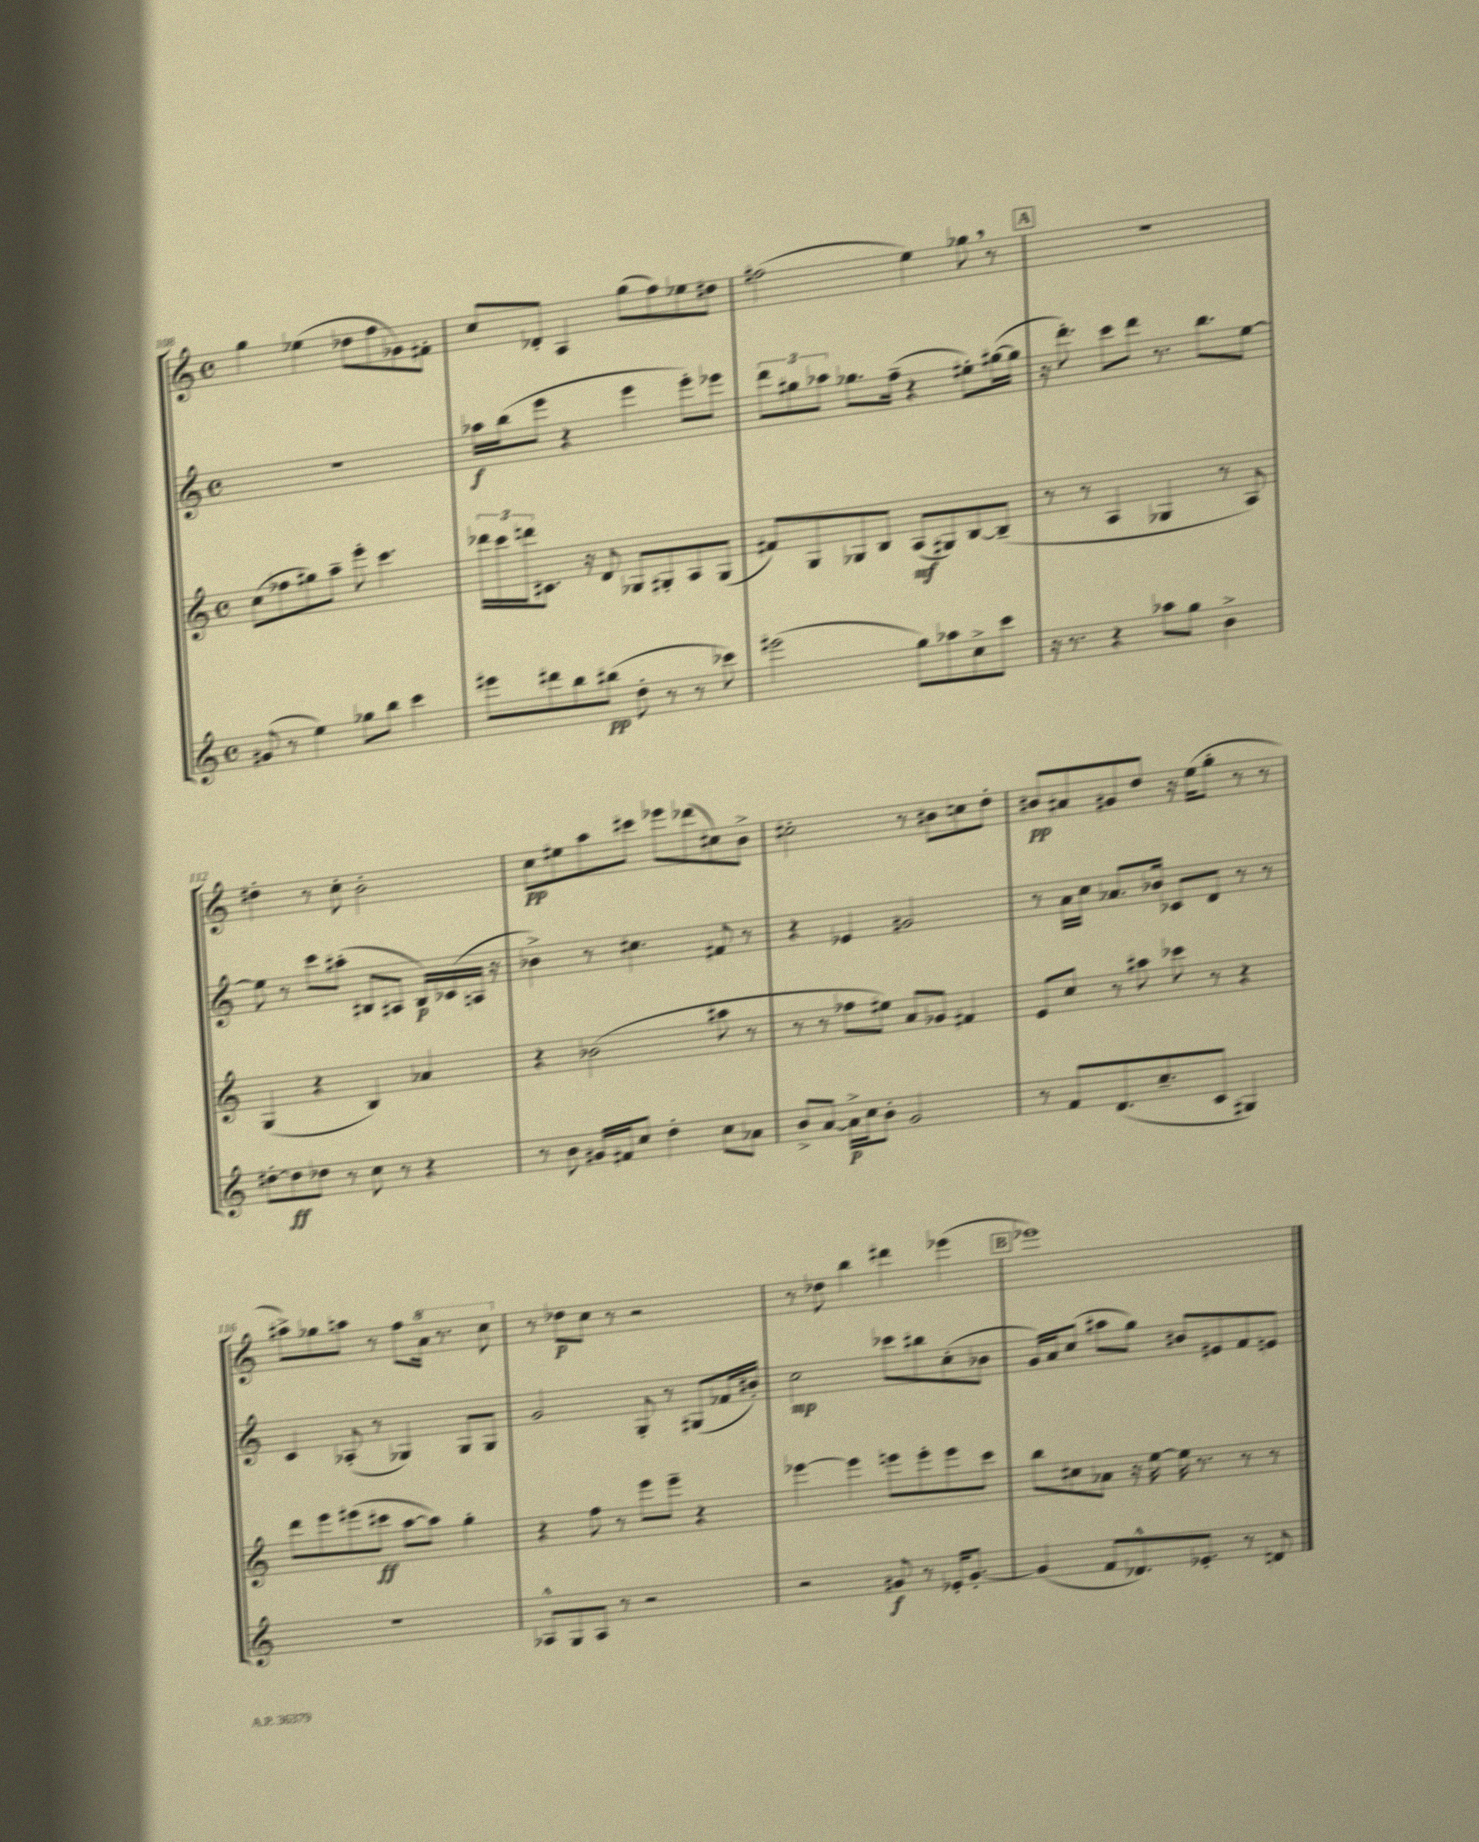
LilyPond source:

<<
\new StaffGroup <<
\new Staff = "s0" {
    \clef treble \key c \major \defaultTimeSignature \time 4/4
    g''4 ees''4( des''8 f''8 ges'8) fis'8-. |
    c''8 des'8-. a4 g''8( f''8) ees''8 dis''8 |
    fis''2( e''4) ges''8 \breathe r8 |
    \mark \markup { \box "A" } R1 |
    dis''4-. r8 c''8-. b'2-. |
    c''8\pp eis''8 a''8 cis'''8 ees'''8 des'''8( cis''8) b'8-> |
    cis''2-. r8 bis'8 c''8 d''8-. |
    bis'8\pp ais'8 gis'8 d''8 r16 e''16( g''8-. r8 r8 |
    ais''8->) ges''8 a''8 r8 f''8 \ottava #1 a''16 r8. c'''8 \ottava #0 |
    r8 des''8\p c''8 r8 r2 |
    r8 des''8 b''4 dis'''4 ees'''4( |
    \mark \markup { \box "B" } ees'''1) \bar "|." |
}
\new Staff = "s1" {
    \clef treble \key c \major \defaultTimeSignature \time 4/4
    R1 |
    aes''16\f b''16( e'''8 r4 e'''4 e'''8-.) ees'''8 |
    \tuplet 3/2 { d'''8 gis''8 aes''8 } ges''8. f''16--( r4 eis''8-.) gis''16~( gis''16 |
    \mark \markup { \box "A" } r16 d'''8.-.) c'''8 d'''8 r8. b''8. e''8~ |
    e''8 r8 c'''8 ais''8-.( bis8 ais8 bis16\p) ces'16( a16 r16 |
    bes'4->) r8 cis''4. fis'8 r8 |
    r4 ees'4 gis'2 |
    r8 a'16 c''16 aes'8. bes'16 ces'8 d'8 r8 r8 |
    c'4 aes8-.( r8 ges4) ges8 ges8 |
    g'2 g8-. r8 gis8( fes'16 bis'16-.) |
    c''2\mp ces'''8 bis''8 c''8-.( bes'8 |
    \mark \markup { \box "B" } g'16) a'16 c''8( ais''8 g''8) bis'8 eis'8 f'8 e'8 \bar "|." |
}
\new Staff = "s2" {
    \clef treble \key c \major \defaultTimeSignature \time 4/4
    c''8( fes''8 gis''8) a''8-- e'''8-. c'''4. |
    \tuplet 3/2 { des'''16 c'''16 d'''16 } cis'8. r16 d'8 ges8 gis8-. a8 gis8( |
    fis'8) g8 ges8 b8 a8\mf( gis8) b8~ b8--( |
    \mark \markup { \box "A" } r8 r8 a4 ges4 r8 a8) |
    g4( r4 b4) aes'4 |
    r4 bes'2( ais''8 r8 |
    r8 r8 fes''8 eis''8) a'8 ges'8 fis'4 |
    e'8 c''8 r8 ais''8 ces'''8 r8 r4 |
    d'''8 e'''8 eis'''8( cis'''8\ff a''8~ a''8) g''4-. |
    r4 f''8 r8 e'''8 e'''8-- r4 |
    ees'''4~ ees'''4 e'''8 e'''8-. e'''8 c'''8 |
    \mark \markup { \box "B" } b''8 cis''8 aes'8 r16 e''16~ e''16 r8. r8 r8 \bar "|." |
}
\new Staff = "s3" {
    \clef treble \key c \major \defaultTimeSignature \time 4/4
    gis'8( r8 e''4) ges''8 b''8 c'''4 |
    eis'''8 dis'''8 b''8 bis''8\pp( d''8-. r8 r8 ces'''8) |
    eis'''2( g''8) aes''8 c''8-> c'''8 |
    \mark \markup { \box "A" } r16 r8. r4 aes''8 g''8 b'4-> |
    dis''8~-. dis''8\ff des''8 r8 c''8 r8 r4 |
    r8 b'8 gis'16 fis'16 c''8 d''4-. c''8 aes'8 |
    b'8-> a'8~ a'16->\p c''16 b'8-. g'2 |
    r8 f'8 d'8.( c''8.-- c'8 gis4) |
    R1 |
    aes8-^ g8 aes8 r8 r2 |
    r2 gis'8\f r8 ees'16-. gis'8.~-. |
    \mark \markup { \box "B" } gis'4( f'8 des'8.-^) ees'8.-. r8 d'8 \bar "|." |
}
>>
>>
\layout { \context { \Score currentBarNumber = #108 } }
